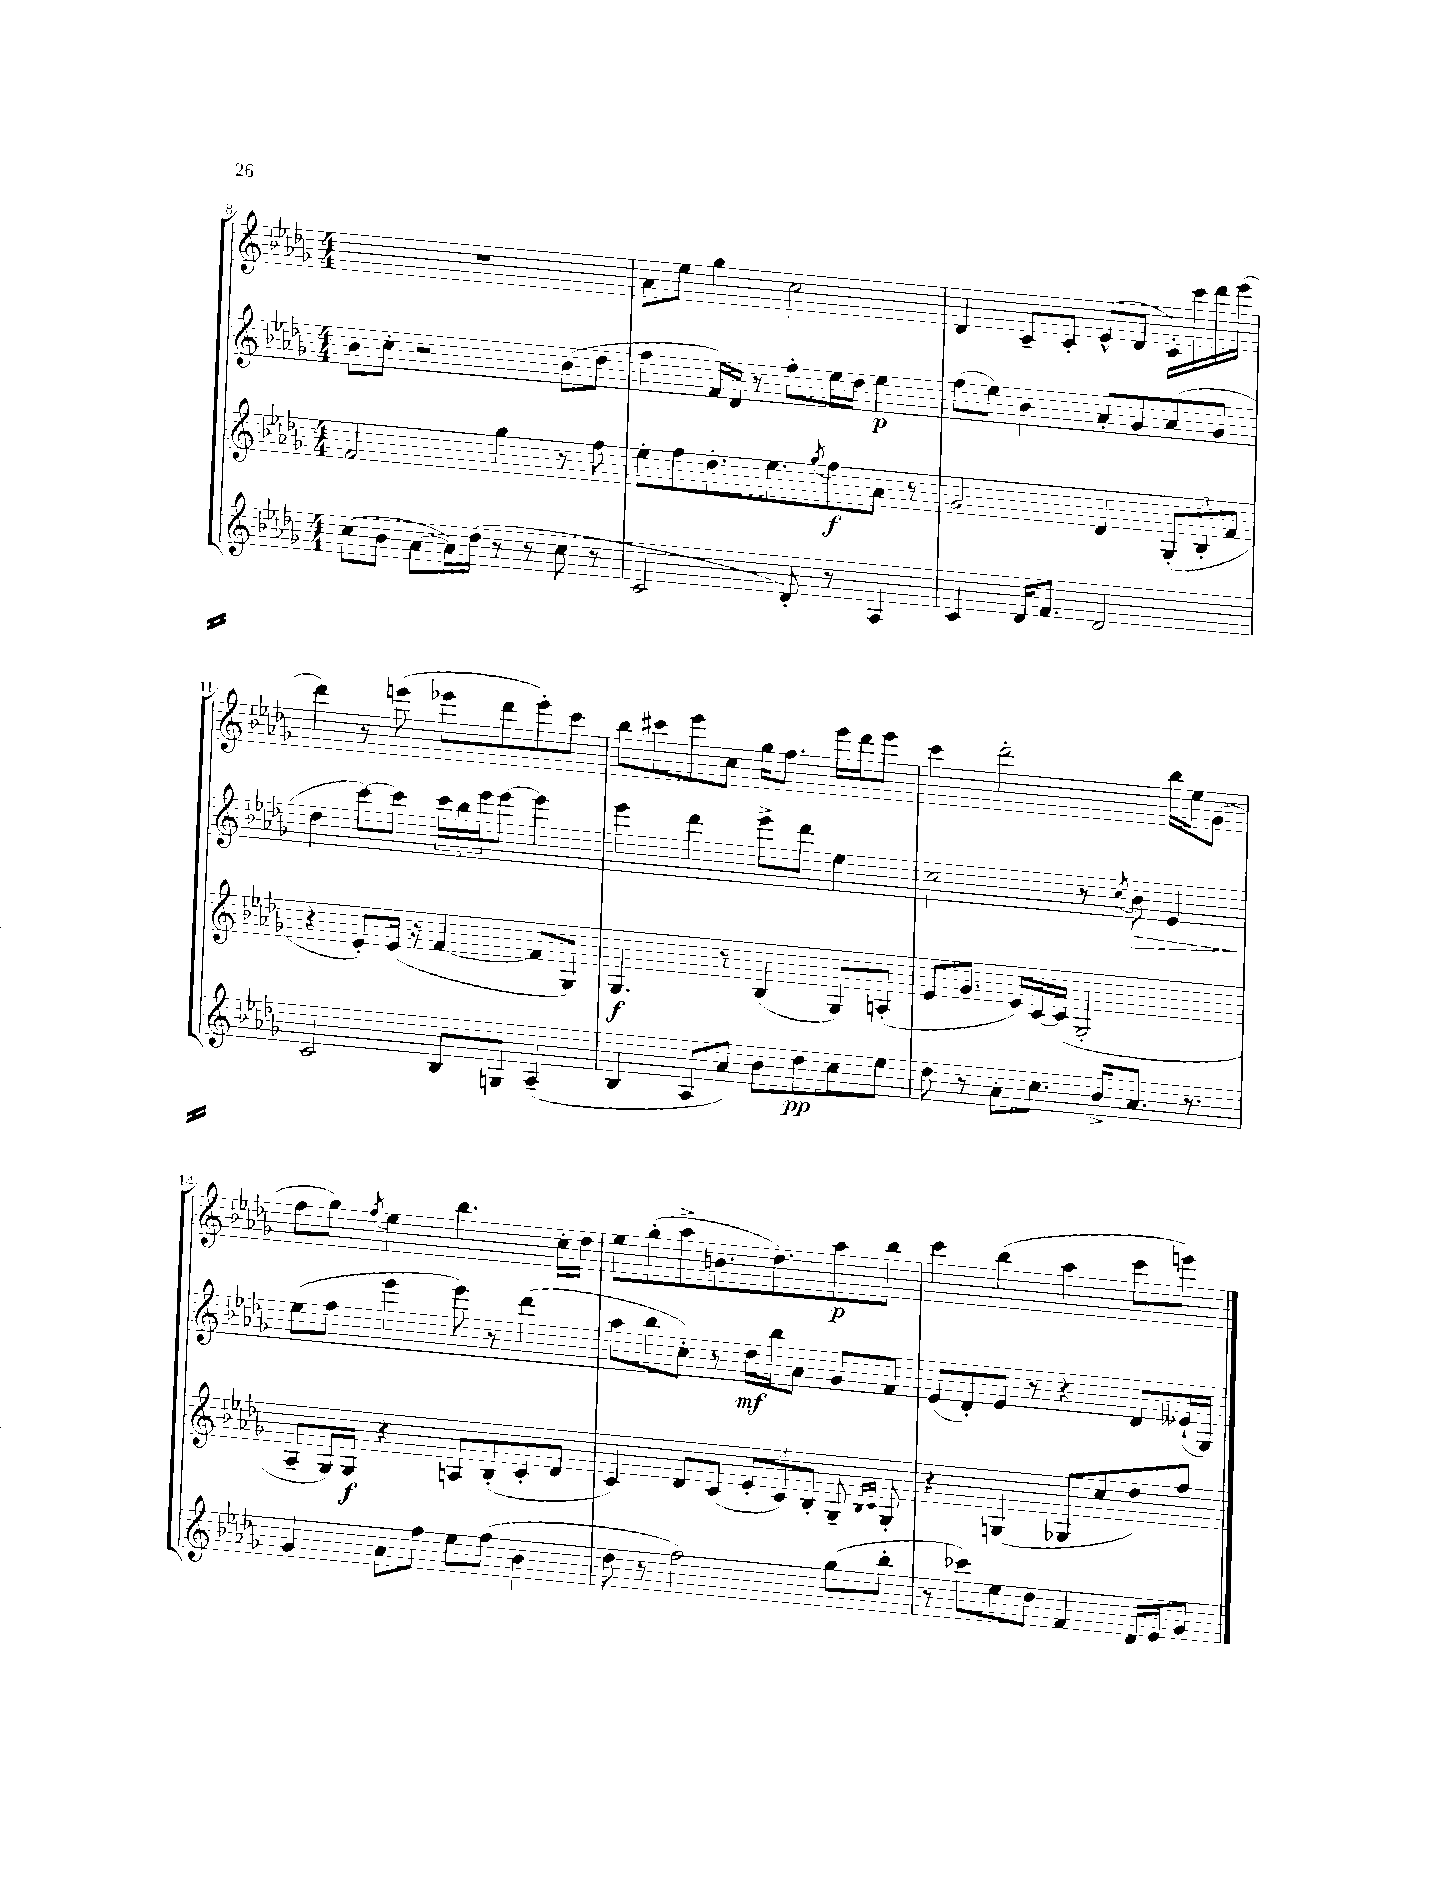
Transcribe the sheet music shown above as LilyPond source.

<<
\new StaffGroup <<
\new Staff = "s0" {
    \clef treble \key des \major \numericTimeSignature \time 4/4
    R1 |
    aes'8 ees''8 ges''4 c''2 |
    des'4 c'8-- c'8-. ees'8-^( des'8 c'16-.) c'''16 des'''16 ees'''16( |
    des'''4) r8 e'''8( ees'''8 des'''8 ees'''8-.) c'''8 |
    bes''8 cis'''8 ees'''8 c''8 ges''16 f''8. ees'''16 des'''16 ees'''8 |
    c'''4 des'''2-. bes''16 ees''16 ges'8( |
    f''8 ges''8) \acciaccatura { f''8 } ees''4 bes''4. c''16-. des''16 |
    ees''8 ges''8-.( aes''8-> b'8. des''8.) aes''8\p bes''8 |
    c'''4 bes''4( aes''4 c'''8 e'''8) \bar "|." |
}
\new Staff = "s1" {
    \clef treble \key des \major \numericTimeSignature \time 4/4
    bes'8 c''8-. r2 bes'8( des''8 |
    f''4 f'16) des'16 r8 f''8-. ees''16 des''16 ees''4\p |
    f''8( ees''8) bes'4 aes'8-. ges'8 aes'8( ges'8 |
    des''4 c'''8~) c'''8 \tuplet 3/2 { c'''16 bes''16 ees'''16 } ees'''8~ ees'''4 |
    ees'''4 des'''4 ees'''8-> des'''8 ees''4 |
    c''2 r8 \acciaccatura { c''8 } bes'8\> ees'4 |
    ees''8\!( f''8 ees'''4 ees'''8) r8 des'''4( |
    aes''8 bes''8 c''8-.) r8 des''16\mf bes''16 aes'8 ges'8 f'8 |
    ees'8( des'8-.) ees'8 r8 r4 des'8 eeses'16-!( ges16) \bar "|." |
}
\new Staff = "s2" {
    \clef treble \key des \major \numericTimeSignature \time 4/4
    f'2 ges''4 r8 f''8 |
    ees''8-. f''8 des''8.-. ees''8. \acciaccatura { ges''8 } f''8\f aes'8 r8 |
    ges'2 des'4 \tuplet 3/2 { ges8-.( bes8-. f'8 } |
    r4 ees'8-.) ees'16( r16 f'4~ f'8 ges8) |
    ges4.\f r8 bes4( ges8) a8-.( |
    ees'8 ges'8. ees'16) c'16~ c'16( ges2-. |
    aes8-- ges16) ges16\f r4 a8 bes8-.( c'8-. des'8 |
    c'4) des'8 c'8( \tuplet 3/2 { ees'8-. c'8) bes8-. } ges8-- \grace { bes16 c'16 } ges8-. |
    r4 g4( ges8 c''8 des''8) f''8 \bar "|." |
}
\new Staff = "s3" {
    \clef treble \key des \major \numericTimeSignature \time 4/4
    c''8( bes'8 aes'8~ aes'16) des''16( r8 r8 c''8 r8 |
    c'2 des'8-.) r8 aes4 |
    c'4 des'16 f'8. des'2 |
    c'2 bes8 g8 aes4--( |
    bes4 aes8 aes'8) bes'8 des''8\pp c''8 ees''8 |
    des''8 r8 aes'8-. c''8. bes'16-> aes'8. r8. |
    ges'4 aes'8 f''8 ees''8 f''8( bes'4 |
    des''8 r8 f''2) ges''8( bes''8-. |
    r8 ces'''8) ees''8 des''8 f'4 des'16 ees'16 ges'8 \bar "|." |
}
>>
>>
\layout { \context { \Score currentBarNumber = #8 } }
